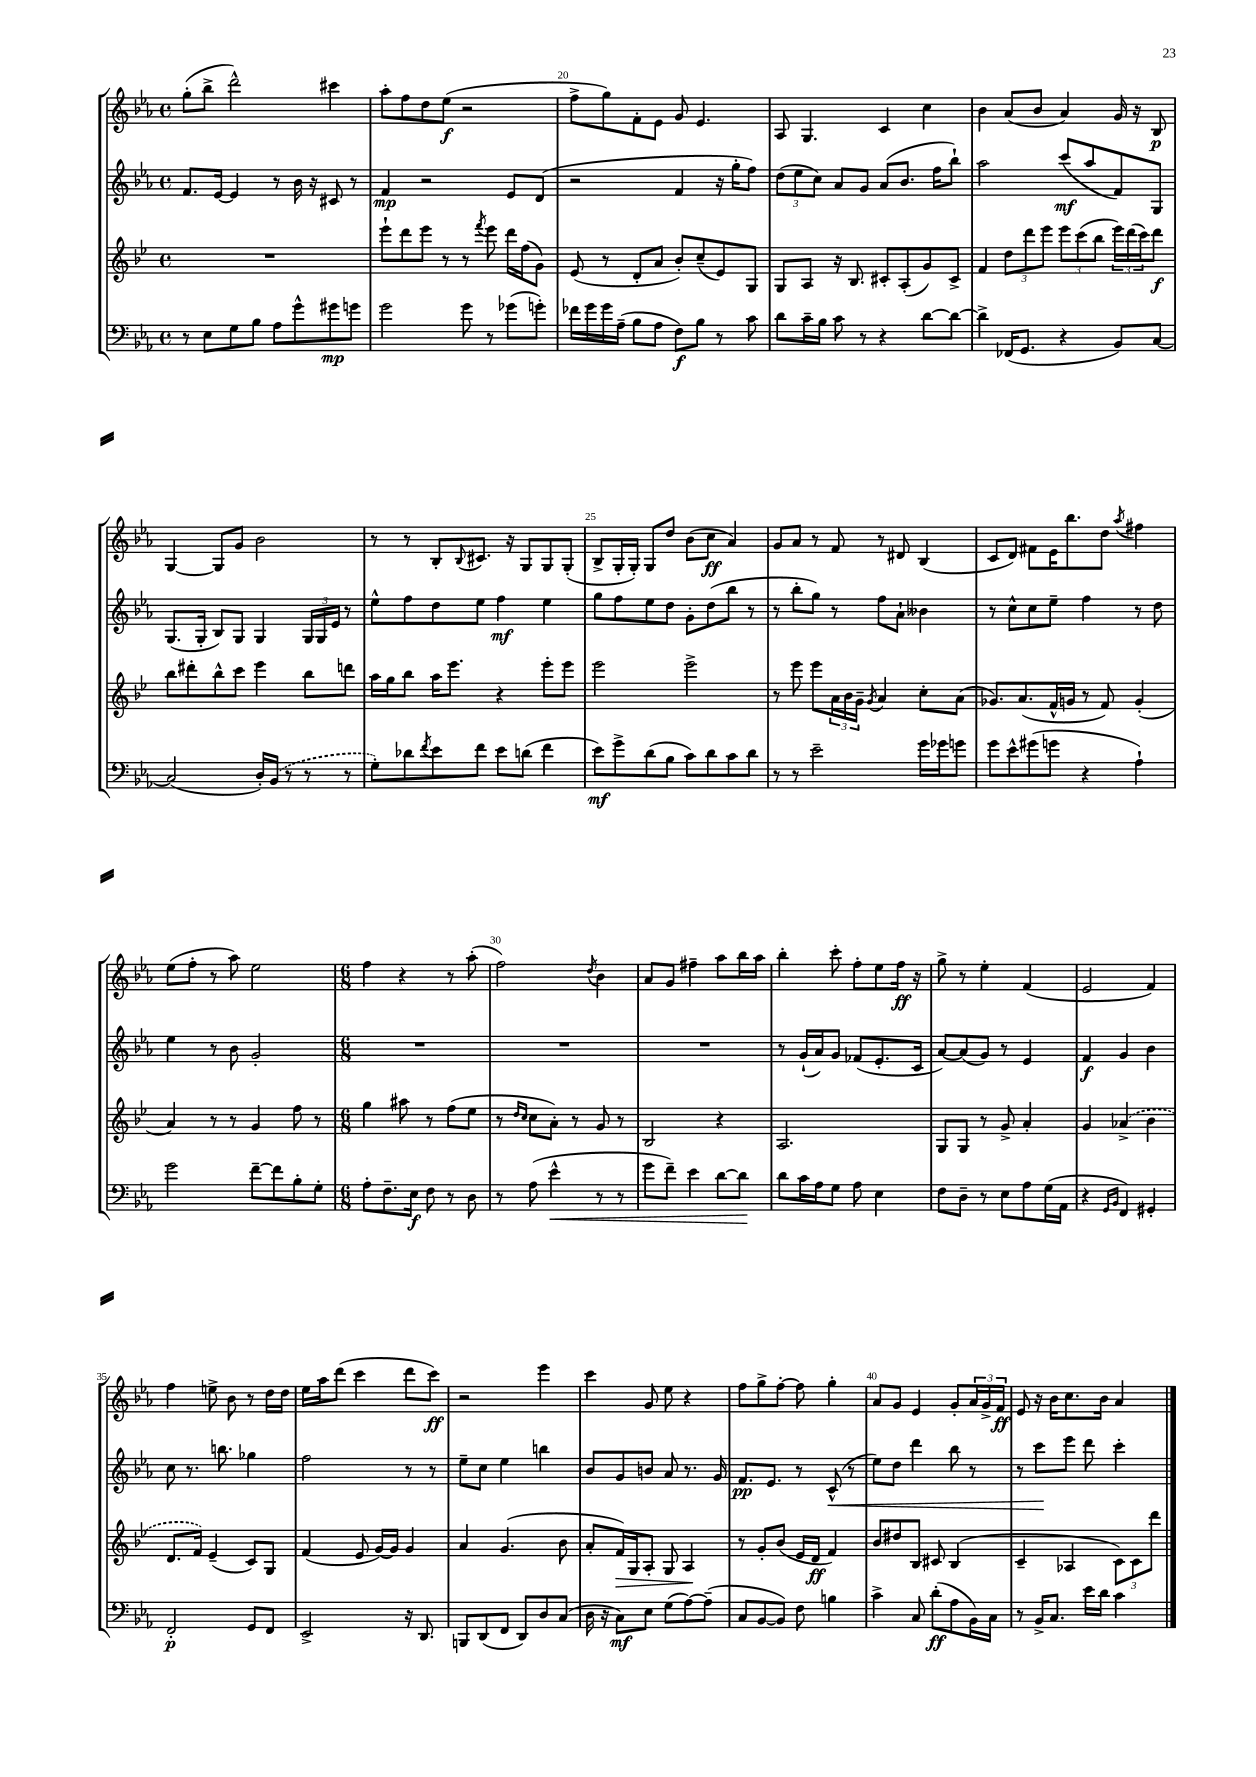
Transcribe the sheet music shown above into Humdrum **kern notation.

**kern	**dynam	**kern	**dynam	**kern	**dynam	**kern	**dynam
*part4	*part4	*part3	*part3	*part2	*part2	*part1	*part1
*staff4	*staff4	*staff3	*staff3	*staff2	*staff2	*staff1	*staff1
*clefF4	*	*clefG2	*	*clefG2	*	*clefG2	*
*k[b-e-a-]	*	*k[b-e-]	*	*k[b-e-a-]	*	*k[b-e-a-]	*
*M4/4	*	*M4/4	*	*M4/4	*	*M4/4	*
*met(c)	*	*met(c)	*	*met(c)	*	*met(c)	*
=18	=18	=18	=18	=18	=18	=18	=18
8r	.	1r	.	8.f/L	.	(8gg'\L	.
8E-\L	.	.	.	.	.	8bb-^\J	.
.	.	.	.	[16e-/Jk	.	.	.
8G\	.	.	.	4e-/]	.	2ddd^^\)	.
8B-\J	.	.	.	.	.	.	.
8A-\L	.	.	.	8r	.	.	.
8g^^\	.	.	.	16b-\	.	.	.
.	.	.	.	16r	.	.	.
8g#X\	mp	.	.	8c#X/	.	4ccc#X\	.
8gn\J	.	.	.	8r	.	.	.
=19	=19	=19	=19	=19	=19	=19	=19
2g\	.	8eee-`\L	.	4f/	mp	8aa-'\L	.
.	.	8ddd\	.	.	.	8ff\	.
.	.	8eee-\J	.	2r	.	8dd\	.
.	.	8r	.	.	.	(8ee-\J	f
8g\	.	8r	.	.	.	2r	.
.	.	8qfff/	.	.	.	.	.
8r	.	8eee-\	.	.	.	.	.
(8g-X\L	.	16ddd\LL	.	8e-/L	.	.	.
.	.	(16ff\J	.	.	.	.	.
8gn'\J)	.	8g\J)	.	(8d/J	.	.	.
=20	=20	=20	=20	=20	=20	=20	=20
16f-X\LL	.	(8e-/	.	2r	.	8ff^\L	.
16g\	.	.	.	.	.	.	.
16g\	.	8r	.	.	.	8gg\)	.
(16A-~\JJ	.	.	.	.	.	.	.
8B-\L	.	8d'/L	.	.	.	8f'\	.
8A-\J	.	8a/J	.	.	.	8e-\J	.
8F\L)	f	8b-'/L)	.	4f/	.	8g/	.
8B-\J	.	(8cc~/	.	.	.	4.e-/	.
8r	.	8e-/)	.	16r	.	.	.
.	.	.	.	16gg'\KL	.	.	.
8c\	.	8G/J	.	8ff\J)	.	.	.
=21	=21	=21	=21	=21	=21	=21	=21
8d\L	.	8G/L	.	(12dd\L	.	8A-/	.
.	.	.	.	12ee-\	.	.	.
16c~\L	.	8A/J	.	.	.	4.G/	.
.	.	.	.	12cc\J)	.	.	.
16B-\JJ	.	.	.	.	.	.	.
8c\	.	16r	.	8a-/L	.	.	.
.	.	8.B-/	.	.	.	.	.
8r	.	.	.	8g/J	.	.	.
4r	.	8c#X'/L	.	(8a-/L	.	4c/	.
.	.	(8A'/	.	8.b-/J	.	.	.
[8d\L	.	8g/)	.	.	.	4cc\	.
.	.	.	.	16ff\KL	.	.	.
8d\J_	.	8c#^/J	.	8bb-`\J)	.	.	.
=22	=22	=22	=22	=22	=22	=22	=22
4d^\]	.	4f/	.	2aa-\	.	4b-\	.
(16FF-X/KL	.	12dd\L	.	.	.	(8a-/L	.
8.GG/J	.	.	.	.	.	.	.
.	.	12ddd\	.	.	.	.	.
.	.	.	.	.	.	8b-/J	.
.	.	12eee-\J	.	.	.	.	.
4r	.	12eee-\L	.	(8ccc/L	mf	4a-/)	.
.	.	(12ccc\	.	.	.	.	.
.	.	.	.	8aa-/	.	.	.
.	.	12bb-\J	.	.	.	.	.
8BB-/L)	.	24eee-\LL)	.	8f/)	.	16g/	.
.	.	(24ddd\	.	.	.	.	.
.	.	.	.	.	.	16r	.
.	.	24ccc\J)	.	.	.	.	.
[8C/J	.	8ddd\J	f	8G/J	.	8B-/	p
!!LO:LB:g=z
=23	=23	=23	=23	=23	=23	=23	=23
(2C/]	.	8bb-\L	.	(8.G/L	.	[4G/	.
.	.	8ddd#X'\	.	.	.	.	.
.	.	.	.	16G'/Jk	.	.	.
.	.	8bb-^^\	.	8B-/L)	.	8G/L]	.
.	.	8ccc\J	.	8G/J	.	8g/J	.
16D'/LL)	.	4eee-\	.	4G/	.	2b-\	.
(16BB-/JJ	.	.	.	.	.	.	.
8r	.	.	.	.	.	.	.
8r	.	8bb-\L	.	24G/LL	.	.	.
.	.	.	.	24G/	.	.	.
.	.	.	.	24e-/JJ	.	.	.
8r	.	8dddn\J	.	8r	.	.	.
=24	=24	=24	=24	=24	=24	=24	=24
8G'\L)	.	16aa\LL	.	8ee-^^\L	.	8r	.
.	.	16gg\J	.	.	.	.	.
8d-X\	.	8bb-\J	.	8ff\	.	8r	.
8qf/	.	.	.	.	.	.	.
8e-\	.	16aa\KL	.	8dd\	.	8B-'/L	.
.	.	8.eee-\J	.	.	.	.	.
.	.	.	.	.	.	8qqB-/	.
8f\J	.	.	.	8ee-\J	.	8.c#X/J	.
8e-\L	.	4r	.	4ff\	mf	.	.
.	.	.	.	.	.	16r	.
(8dn\J	.	.	.	.	.	8G/L	.
4f\	.	8eee-'\L	.	4ee-\	.	8G/	.
.	.	8eee-\J	.	.	.	(8G'/J	.
=25	=25	=25	=25	=25	=25	=25	=25
8e-\L)	mf	2eee-\	.	8gg\L	.	8B-^/L	.
8g^\	.	.	.	8ff\	.	16G'/L	.
.	.	.	.	.	.	16G'/JJ)	.
(8d\	.	.	.	8ee-\	.	8G/L	.
8B-\J	.	.	.	8dd\J	.	8dd/J	.
8c\L)	.	2eee-^\	.	8g'\L	.	(8b-\L	.
8d\	.	.	.	(8dd\	.	8cc\J	ff
8c\	.	.	.	8bb-\J	.	4a-/)	.
8d\J	.	.	.	8r	.	.	.
=26	=26	=26	=26	=26	=26	=26	=26
8r	.	8r	.	8r	.	8g/L	.
8r	.	8eee-\	.	8bb-'\L	.	8a-/J	.
2e-~\	.	8eee-\L	.	8gg\J)	.	8r	.
.	.	24a\L	.	8r	.	8f/	.
.	.	24b-\	.	.	.	.	.
.	.	24g~\JJ	.	.	.	.	.
.	.	8qg/	.	.	.	.	.
.	.	4a/	.	8ff\L	.	8r	.
.	.	.	.	8a-`\J	.	8d#X/	.
16g\LL	.	8cc'\L	.	4b--X\	.	(4B-/	.
16g-X\J	.	.	.	.	.	.	.
8gn\J	.	(8a\J	.	.	.	.	.
=27	=27	=27	=27	=27	=27	=27	=27
8g\L	.	8.g-X/L)	.	8r	.	8c/L	.
8e-^^\	.	.	.	8cc^^\L	.	8d/J)	.
.	.	(8.a/	.	.	.	.	.
(8g#X\	.	.	.	8cc\	.	8f#X\L	.
8gn\J	.	16f^^/L	.	8ee-~\J	.	16e-\K	.
.	.	16gn/JJ	.	.	.	8.bb-\	.
4r	.	8r	.	4ff\	.	.	.
.	.	8f/)	.	.	.	8dd\J	.
.	.	.	.	.	.	8qaa-/	.
4A-`\)	.	(4g'/	.	8r	.	4ff#X\	.
.	.	.	.	8dd\	.	.	.
!!LO:LB:g=z
=28	=28	=28	=28	=28	=28	=28	=28
2g\	.	4a/)	.	4ee-\	.	(8ee-\L	.
.	.	.	.	.	.	8ff'\J	.
.	.	8r	.	8r	.	8r	.
.	.	8r	.	8b-\	.	8aa-\)	.
[8f~\L	.	4g/	.	2g'/	.	2ee-\	.
8f\]	.	.	.	.	.	.	.
8B-'\	.	8ff\	.	.	.	.	.
8G'\J	.	8r	.	.	.	.	.
=29	=29	=29	=29	=29	=29	=29	=29
*M6/8	*	*M6/8	*	*M6/8	*	*M6/8	*
8A-'\L	.	4gg\	.	2.r	.	4ff\	.
8.F~\	.	.	.	.	.	.	.
.	.	8aa#X\	.	.	.	4r	.
16E-\Jk	f	.	.	.	.	.	.
8F\	.	8r	.	.	.	.	.
8r	.	(8ff\L	.	.	.	8r	.
8D\	.	8ee-\J	.	.	.	(8aa-'\	.
=30	=30	=30	=30	=30	=30	=30	=30
8r	.	8r	.	2.r	.	2ff\)	.
.	.	16qqdd/LL	.	.	.	.	.
.	.	16qqcc/JJ	.	.	.	.	.
(8A-\	.	8cc\L	.	.	.	.	.
!	!LO:HP:b	!	!	!	!	!	!
4e-^^\	<	8a'\J)	.	.	.	.	.
.	.	8r	.	.	.	.	.
.	.	.	.	.	.	8qdd/	.
8r	.	8g/	.	.	.	4b-\	.
8r	.	8r	.	.	.	.	.
=31	=31	=31	=31	=31	=31	=31	=31
8g\L	.	2B-/	.	2.r	.	8a-/L	.
8f~\J)	.	.	.	.	.	8g/J	.
4e-\	.	.	.	.	.	4ff#X~\	.
[8d\L	.	4r	.	.	.	8aa-\L	.
8d\J]	.	.	.	.	.	16bb-\L	.
.	.	.	.	.	.	16aa-\JJ	.
.	[	.	.	.	.	.	.
=32	=32	=32	=32	=32	=32	=32	=32
8d\L	.	2.A/	.	8r	.	4bb-'\	.
16c\L	.	.	.	(16g`/LL	.	.	.
16A-\J	.	.	.	16a-/J)	.	.	.
8G\J	.	.	.	8g/J	.	8ccc'\	.
8A-\	.	.	.	(8f-X/L	.	8ff'\L	.
4E-\	.	.	.	8.e-'/	.	8ee-\	.
.	.	.	.	.	.	16ff\Jk	ff
.	.	.	.	16c/Jk	.	16r	.
=33	=33	=33	=33	=33	=33	=33	=33
8F\L	.	8G/L	.	[8a-/L)	.	8gg^\	.
8D~\J	.	8G/J	.	(8a-/]	.	8r	.
8r	.	8r	.	8g/J)	.	4ee-'\	.
8E-\L	.	8g^/	.	8r	.	.	.
8A-\	.	4a'/	.	4e-/	.	(4f/	.
(16G\L	.	.	.	.	.	.	.
16AA-\JJ	.	.	.	.	.	.	.
=34	=34	=34	=34	=34	=34	=34	=34
4r	.	4g/	.	4f/	f	2e-/	.
16qqGG/LL	.	.	.	.	.	.	.
16qqBB-/JJ	.	.	.	.	.	.	.
4FF/)	.	(4a-X^/	.	4g/	.	.	.
4GG#X'/	.	4b-\	.	4b-\	.	4f/)	.
!!LO:LB:g=z
=35	=35	=35	=35	=35	=35	=35	=35
2FF'/	p	8.d/L	.	8cc\	.	4ff\	.
.	.	.	.	8.r	.	.	.
.	.	16f/Jk)	.	.	.	.	.
.	.	(4e-~/	.	.	.	8een^\	.
.	.	.	.	8.bbn\	.	.	.
.	.	.	.	.	.	8b-\	.
8GG/L	.	8c/L)	.	4gg-X\	.	8r	.
8FF/J	.	8G/J	.	.	.	16dd\LL	.
.	.	.	.	.	.	16dd\JJ	.
=36	=36	=36	=36	=36	=36	=36	=36
2EE-^/	.	(4f/	.	2ff\	.	16ee-\LL	.
.	.	.	.	.	.	16aa-\J	.
.	.	.	.	.	.	(8ddd\J	.
.	.	8e-/	.	.	.	4ccc\	.
.	.	[16g/LL)	.	.	.	.	.
.	.	16g/JJ]	.	.	.	.	.
16r	.	4g/	.	8r	.	8ddd\L	.
8.DD/	.	.	.	.	.	.	.
.	.	.	.	8r	.	8ccc\J)	ff
=37	=37	=37	=37	=37	=37	=37	=37
8BBBn/L	.	4a/	.	8ee-~\L	.	2r	.
(8DD/	.	.	.	8cc\J	.	.	.
8FF/J	.	(4.g/	.	4ee-\	.	.	.
8DD/L)	.	.	.	.	.	.	.
8D/	.	.	.	4bbn\	.	4eee-\	.
(8C/J	.	8b-\	.	.	.	.	.
=38	=38	=38	=38	=38	=38	=38	=38
16D\	.	8a'/L	.	8b-/L	.	4ccc\	.
16r	.	.	.	.	.	.	.
!	!	!	!LO:HP:b	!	!	!	!
8C\L)	mf	16f/L)	>	8g/	.	.	.
.	.	16G/J	.	.	.	.	.
8E-\J	.	8A'/J	.	8bn/J	.	8g/	.
(8G\L	.	8G/	.	8a-/	.	8ee-\	.
[8A-\)	.	4A/	.	8.r	.	4r	.
(8A-~\J]	.	.	.	.	.	.	.
.	.	.	.	16g/	.	.	.
.	.	.	]	.	.	.	.
=39	=39	=39	=39	=39	=39	=39	=39
8C/L	.	8r	.	8.f/L	pp	8ff\L	.
[8BB-/	.	8g'/L	.	.	.	8gg^\	.
.	.	.	.	8.e-/J	.	.	.
8BB-/J])	.	(8b-/J	.	.	.	[8ff'\J	.
8F\	.	16e-/LL	.	8r	.	8ff\]	.
.	.	16d/JJ	ff	.	.	.	.
!	!	!	!	!	!LO:HP:b	!	!
4Bn\	.	4f/)	.	(8c^^/	<	4gg'\	.
.	.	.	.	8r	.	.	.
=40	=40	=40	=40	=40	=40	=40	=40
4c^\	.	8b-/L	.	8ee-\L)	.	8a-/L	.
.	.	8dd#X/	.	8dd\J	.	8g/J	.
8C/	.	8B-/J	.	4ddd\	.	4e-/	.
(8d'\L	ff	8c#X/	.	.	.	.	.
8A-\	.	(4B-/	.	8bb-\	.	8g'/L	.
16BB-\L)	.	.	.	8r	.	24a-/L	.
.	.	.	.	.	.	24g^/	.
16C\JJ	.	.	.	.	.	.	.
.	.	.	.	.	.	24f/JJ	ff
=41	=41	=41	=41	=41	=41	=41	=41
8r	.	4c~/	.	8r	.	8e-/	.
16BB-^/KL	.	.	.	8ccc\L	.	16r	.
8.C/J	.	.	.	.	.	16b-\KL	.
.	.	4A-X/	.	8eee-\J	[	8.cc\	.
16e-\LL	.	.	.	8ddd\	.	.	.
16d\JJ	.	.	.	.	.	16b-\Jk	.
4c\	.	12c\L)	.	4ccc'\	.	4a-/	.
.	.	12c\	.	.	.	.	.
.	.	12ddd\J	.	.	.	.	.
==	==	==	==	==	==	==	==
*-	*-	*-	*-	*-	*-	*-	*-
